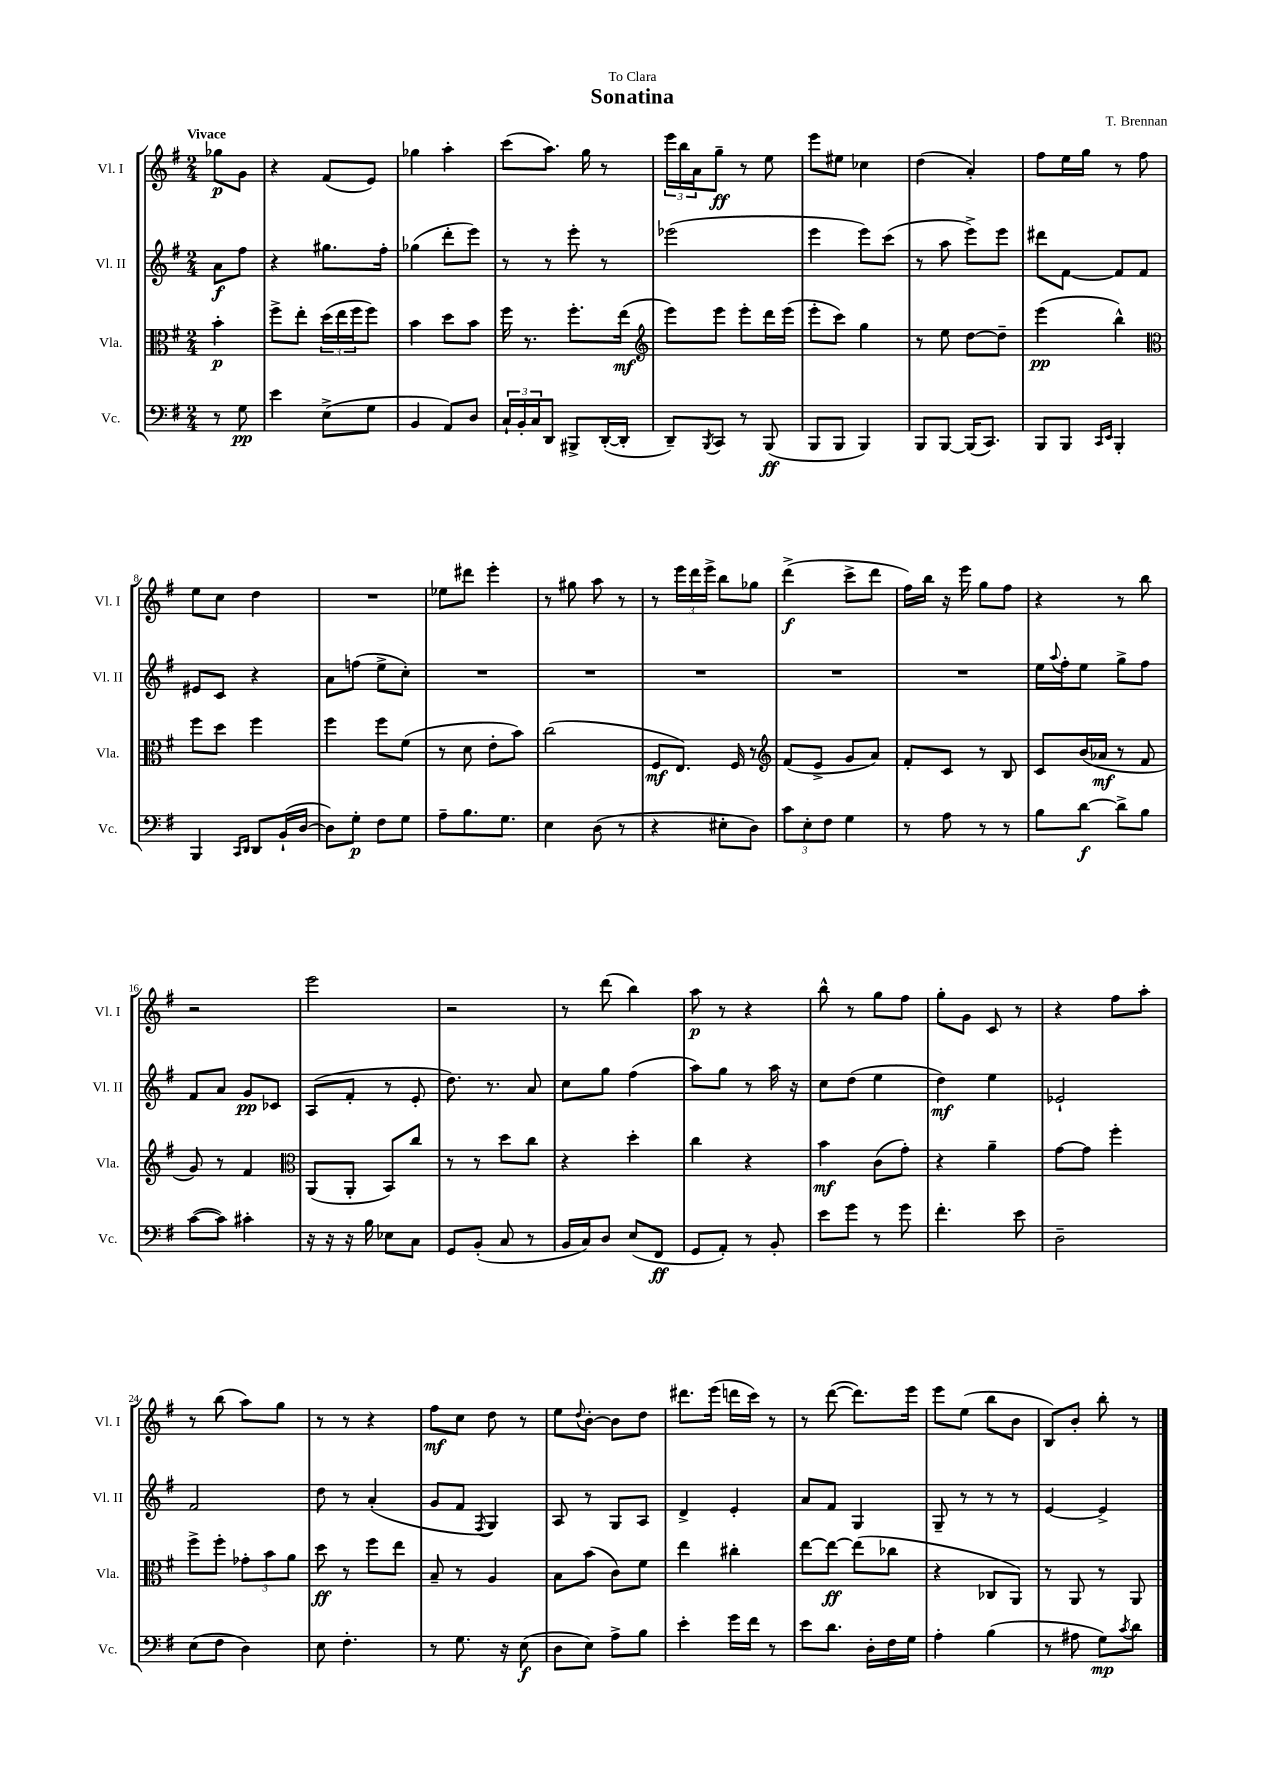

**kern	**dynam	**kern	**dynam	**kern	**dynam	**kern	**dynam
*part4	*part4	*part3	*part3	*part2	*part2	*part1	*part1
*staff4	*staff4	*staff3	*staff3	*staff2	*staff2	*staff1	*staff1
*I"Vc.	*	*I"Vla.	*	*I"Vl. II	*	*I"Vl. I	*
*I'Vc.	*	*I'Vla.	*	*I'Vl. II	*	*I'Vl. I	*
*clefF4	*	*clefC3	*	*clefG2	*	*clefG2	*
*k[f#]	*	*k[f#]	*	*k[f#]	*	*k[f#]	*
*M2/4	*	*M2/4	*	*M2/4	*	*M2/4	*
=	=	=	=	=	=	=	=
!	!	!	!	!	!	!LO:TX:a:B:t=Vivace	!
8r	.	4b'\	p	8a\L	f	8gg-X\L	p
8G\	pp	.	.	8ff#\J	.	8g\J	.
=1	=1	=1	=1	=1	=1	=1	=1
4e\	.	8ff#^\L	.	4r	.	4r	.
.	.	8ee'\J	.	.	.	.	.
(8E^\L	.	(24dd\LL	.	8.gg#X\L	.	(8f#/L	.
.	.	24ee\	.	.	.	.	.
.	.	24ff#\J	.	.	.	.	.
8G\J	.	8ff#\J)	.	.	.	8e/J)	.
.	.	.	.	16ff#'\Jk	.	.	.
=2	=2	=2	=2	=2	=2	=2	=2
4BB/	.	4b\	.	(4gg-X\	.	4gg-X\	.
8AA/L)	.	8dd\L	.	8ddd'\L	.	4aa'\	.
8D/J	.	8b\J	.	8eee\J)	.	.	.
=3	=3	=3	=3	=3	=3	=3	=3
24C`/LL	.	16ff#\	.	8r	.	(8ccc\L	.
24BB'/	.	.	.	.	.	.	.
.	.	8.r	.	.	.	.	.
24C/J	.	.	.	.	.	.	.
8DD/J	.	.	.	8r	.	8.aa\J)	.
8BBB#X^/L	.	8.ff#'\L	.	8eee'\	.	.	.
.	.	.	.	.	.	16gg\	.
([16DD'/L	.	.	.	8r	.	8r	.
16DD'/JJ]	.	(16ee\Jk	mf	.	.	.	.
=4	=4	=4	=4	=4	=4	=4	=4
*	*	*clefG2	*	*	*	*	*
8DD~/L)	.	8eee\L)	.	(2eee-X\	.	24eee\LL	.
.	.	.	.	.	.	24bb\	.
.	.	.	.	.	.	24a\J	.
8qBBB/	.	.	.	.	.	.	.
8CC/J	.	8eee\J	.	.	.	8gg~\J	ff
8r	.	8eee'\L	.	.	.	8r	.
(8BBB/	ff	16ddd\L	.	.	.	8ee\	.
.	.	(16eee\JJ	.	.	.	.	.
=5	=5	=5	=5	=5	=5	=5	=5
8BBB/L	.	8eee'\L	.	4eee\	.	8eee\L	.
8BBB/J	.	8ccc\J)	.	.	.	8ee#X\J	.
4BBB/)	.	4gg\	.	8eee\L)	.	4cc-X\	.
.	.	.	.	(8ccc\J	.	.	.
=6	=6	=6	=6	=6	=6	=6	=6
8BBB/L	.	8r	.	8r	.	(4dd\	.
[8BBB/J	.	8ee\	.	8aa\	.	.	.
(16BBB/KL]	.	[8dd\L	.	8eee^\L)	.	4a'/)	.
8.CC/J)	.	.	.	.	.	.	.
.	.	8dd~\J]	.	8eee\J	.	.	.
=7	=7	=7	=7	=7	=7	=7	=7
8BBB/L	.	(4eee\	pp	8ddd#X\L	.	8ff#\L	.
8BBB/J	.	.	.	[8f#\J	.	16ee\L	.
.	.	.	.	.	.	16gg\JJ	.
16qqCC/LL	.	.	.	.	.	.	.
16qqEE/JJ	.	.	.	.	.	.	.
4BBB'/	.	4bb^^\)	.	8f#/L]	.	8r	.
.	.	.	.	8f#/J	.	8ff#\	.
!!LO:LB:g=z
=8	=8	=8	=8	=8	=8	=8	=8
*	*	*clefC3	*	*	*	*	*
4BBB/	.	8ff#\L	.	8e#X/L	.	8ee\L	.
.	.	8dd\J	.	8c/J	.	8cc\J	.
16qqCC/LL	.	.	.	.	.	.	.
16qqDD/JJ	.	.	.	.	.	.	.
8DD/L	.	4ff#\	.	4r	.	4dd\	.
(16BB`/L	.	.	.	.	.	.	.
[16D/JJ	.	.	.	.	.	.	.
=9	=9	=9	=9	=9	=9	=9	=9
8D\L])	.	4ff#\	.	8a\L	.	2r	.
8G'\J	p	.	.	(8ffn\J	.	.	.
8F#\L	.	8ff#\L	.	8ee^\L	.	.	.
8G\J	.	(8f#\J	.	8cc'\J)	.	.	.
=10	=10	=10	=10	=10	=10	=10	=10
8A~\L	.	8r	.	2r	.	8ee-X\L	.
8.B\	.	8d\	.	.	.	8ddd#X\J	.
.	.	8e'\L	.	.	.	4eee'\	.
8.G\J	.	.	.	.	.	.	.
.	.	8b\J)	.	.	.	.	.
=11	=11	=11	=11	=11	=11	=11	=11
4E\	.	(2cc\	.	2r	.	8r	.
.	.	.	.	.	.	8gg#X\	.
(8D\	.	.	.	.	.	8aa\	.
8r	.	.	.	.	.	8r	.
=12	=12	=12	=12	=12	=12	=12	=12
4r	.	8F#/L	mf	2r	.	8r	.
.	.	8.E/J)	.	.	.	24eee\LL	.
.	.	.	.	.	.	24ddd\	.
.	.	.	.	.	.	24eee^\JJ	.
8E#X'\L	.	.	.	.	.	8bb\L	.
.	.	16F#/	.	.	.	.	.
8D\J)	.	8r	.	.	.	8gg-X\J	.
=13	=13	=13	=13	=13	=13	=13	=13
*	*	*clefG2	*	*	*	*	*
12c\L	.	(8f#/L	.	2r	.	(4ddd^\	f
12E'\	.	.	.	.	.	.	.
.	.	8e^/J	.	.	.	.	.
12F#\J	.	.	.	.	.	.	.
4G\	.	8g/L	.	.	.	8ccc^\L	.
.	.	8a/J)	.	.	.	8ddd\J	.
=14	=14	=14	=14	=14	=14	=14	=14
8r	.	8f#'/L	.	2r	.	16ff#\LL)	.
.	.	.	.	.	.	16bb\JJ	.
8A\	.	8c/J	.	.	.	16r	.
.	.	.	.	.	.	16eee\	.
8r	.	8r	.	.	.	8gg\L	.
8r	.	8B/	.	.	.	8ff#\J	.
=15	=15	=15	=15	=15	=15	=15	=15
8B\L	.	8c/L	.	16ee\LL	.	4r	.
.	.	.	.	8qqaa/	.	.	.
.	.	.	.	16ff#'\J	.	.	.
[8d\J	f	(16b/L	.	8ee\J	.	.	.
.	.	16a-X/JJ	mf	.	.	.	.
8d^\L]	.	8r	.	8gg^\L	.	8r	.
8B\J	.	8f#/	.	8ff#\J	.	8bb\	.
!!LO:LB:g=z
=16	=16	=16	=16	=16	=16	=16	=16
([8c\L	.	8g/)	.	8f#/L	.	2r	.
8c\J])	.	8r	.	8a/J	.	.	.
4c#X'\	.	4f#/	.	8g/L	pp	.	.
.	.	.	.	8c-X/J	.	.	.
=17	=17	=17	=17	=17	=17	=17	=17
*	*	*clefC3	*	*	*	*	*
16r	.	(8AA/L	.	(8A/L	.	2eee\	.
16r	.	.	.	.	.	.	.
16r	.	8AA'/J	.	8f#'/J	.	.	.
16B\	.	.	.	.	.	.	.
8E-X\L	.	8BB/L)	.	8r	.	.	.
8C\J	.	8cc/J	.	8e'/	.	.	.
=18	=18	=18	=18	=18	=18	=18	=18
8GG/L	.	8r	.	8.dd\)	.	2r	.
(8BB'/J	.	8r	.	.	.	.	.
.	.	.	.	8.r	.	.	.
8C/	.	8dd\L	.	.	.	.	.
8r	.	8cc\J	.	8a/	.	.	.
=19	=19	=19	=19	=19	=19	=19	=19
16BB/LL	.	4r	.	8cc\L	.	8r	.
16C/J)	.	.	.	.	.	.	.
8D/J	.	.	.	8gg\J	.	(8ddd\	.
(8E/L	.	4dd'\	.	(4ff#\	.	4bb\)	.
8FF#/J	ff	.	.	.	.	.	.
=20	=20	=20	=20	=20	=20	=20	=20
8GG/L	.	4cc\	.	8aa\L)	.	8aa\	p
8AA'/J)	.	.	.	8gg\J	.	8r	.
8r	.	4r	.	8r	.	4r	.
8BB'/	.	.	.	16aa\	.	.	.
.	.	.	.	16r	.	.	.
=21	=21	=21	=21	=21	=21	=21	=21
8e\L	.	4b\	mf	8cc\L	.	8bb^^\	.
8g\J	.	.	.	(8dd\J	.	8r	.
8r	.	(8c\L	.	4ee\	.	8gg\L	.
8g\	.	8g'\J)	.	.	.	8ff#\J	.
=22	=22	=22	=22	=22	=22	=22	=22
4.f#'\	.	4r	.	4dd\)	mf	8gg'\L	.
.	.	.	.	.	.	8g\J	.
.	.	4a~\	.	4ee\	.	8c/	.
8e\	.	.	.	.	.	8r	.
=23	=23	=23	=23	=23	=23	=23	=23
2D~\	.	[8g\L	.	2e-X`/	.	4r	.
.	.	8g\J]	.	.	.	.	.
.	.	4ff#'\	.	.	.	8ff#\L	.
.	.	.	.	.	.	8aa'\J	.
!!LO:LB:g=z
=24	=24	=24	=24	=24	=24	=24	=24
(8E\L	.	8ff#^\L	.	2f#/	.	8r	.
8F#\J	.	8ff#'\J	.	.	.	(8bb\	.
4D\)	.	12g-X'\L	.	.	.	8aa\L)	.
.	.	12b\	.	.	.	.	.
.	.	.	.	.	.	8gg\J	.
.	.	12a\J	.	.	.	.	.
=25	=25	=25	=25	=25	=25	=25	=25
8E\	.	8dd\	ff	8dd\	.	8r	.
4.F#'\	.	8r	.	8r	.	8r	.
.	.	8ff#\L	.	(4a'/	.	4r	.
.	.	8ee\J	.	.	.	.	.
=26	=26	=26	=26	=26	=26	=26	=26
8r	.	8B~/	.	8g/L	.	8ff#\L	mf
8.G\	.	8r	.	8f#/J	.	8cc\J	.
.	.	.	.	8qF#/	.	.	.
.	.	4A/	.	4G/)	.	8dd\	.
16r	.	.	.	.	.	.	.
(8E\	f	.	.	.	.	8r	.
=27	=27	=27	=27	=27	=27	=27	=27
8D\L	.	8B\L	.	8A/	.	8ee\L	.
.	.	.	.	.	.	8qqdd/	.
8E\J)	.	(8b\J	.	8r	.	[8b'\J	.
8A^\L	.	8c\L)	.	8G/L	.	8b\L]	.
8B\J	.	8f#\J	.	8A/J	.	8dd\J	.
=28	=28	=28	=28	=28	=28	=28	=28
4e'\	.	4ee\	.	4d^/	.	8.ddd#X\L	.
.	.	.	.	.	.	(16eee\Jk	.
16g\LL	.	4cc#X'\	.	4e'/	.	16dddn\LL	.
16f#\JJ	.	.	.	.	.	16ccc\JJ)	.
8r	.	.	.	.	.	8r	.
=29	=29	=29	=29	=29	=29	=29	=29
8e\L	.	[8ee\L	.	8a/L	.	8r	.
8.d\J	.	8ee\J_	ff	8f#/J	.	([8ddd\	.
.	.	(8ee\L]	.	4G/	.	8.ddd\L])	.
16D'\LL	.	.	.	.	.	.	.
16F#\	.	8cc-X\J	.	.	.	.	.
16G\JJ	.	.	.	.	.	16eee\Jk	.
=30	=30	=30	=30	=30	=30	=30	=30
4A'\	.	4r	.	8G~/	.	8eee\L	.
.	.	.	.	8r	.	(8ee\J	.
(4B\	.	8C-X/L	.	8r	.	8bb\L	.
.	.	8AA/J)	.	8r	.	8b\J	.
=31	=31	=31	=31	=31	=31	=31	=31
8r	.	8r	.	[4e/	.	8B/L)	.
8A#X\	.	8AA/	.	.	.	8b'/J	.
8G\L)	mp	8r	.	4e^/]	.	8bb'\	.
8qc/	.	.	.	.	.	.	.
8d\J	.	8AA/	.	.	.	8r	.
==	==	==	==	==	==	==	==
*-	*-	*-	*-	*-	*-	*-	*-
